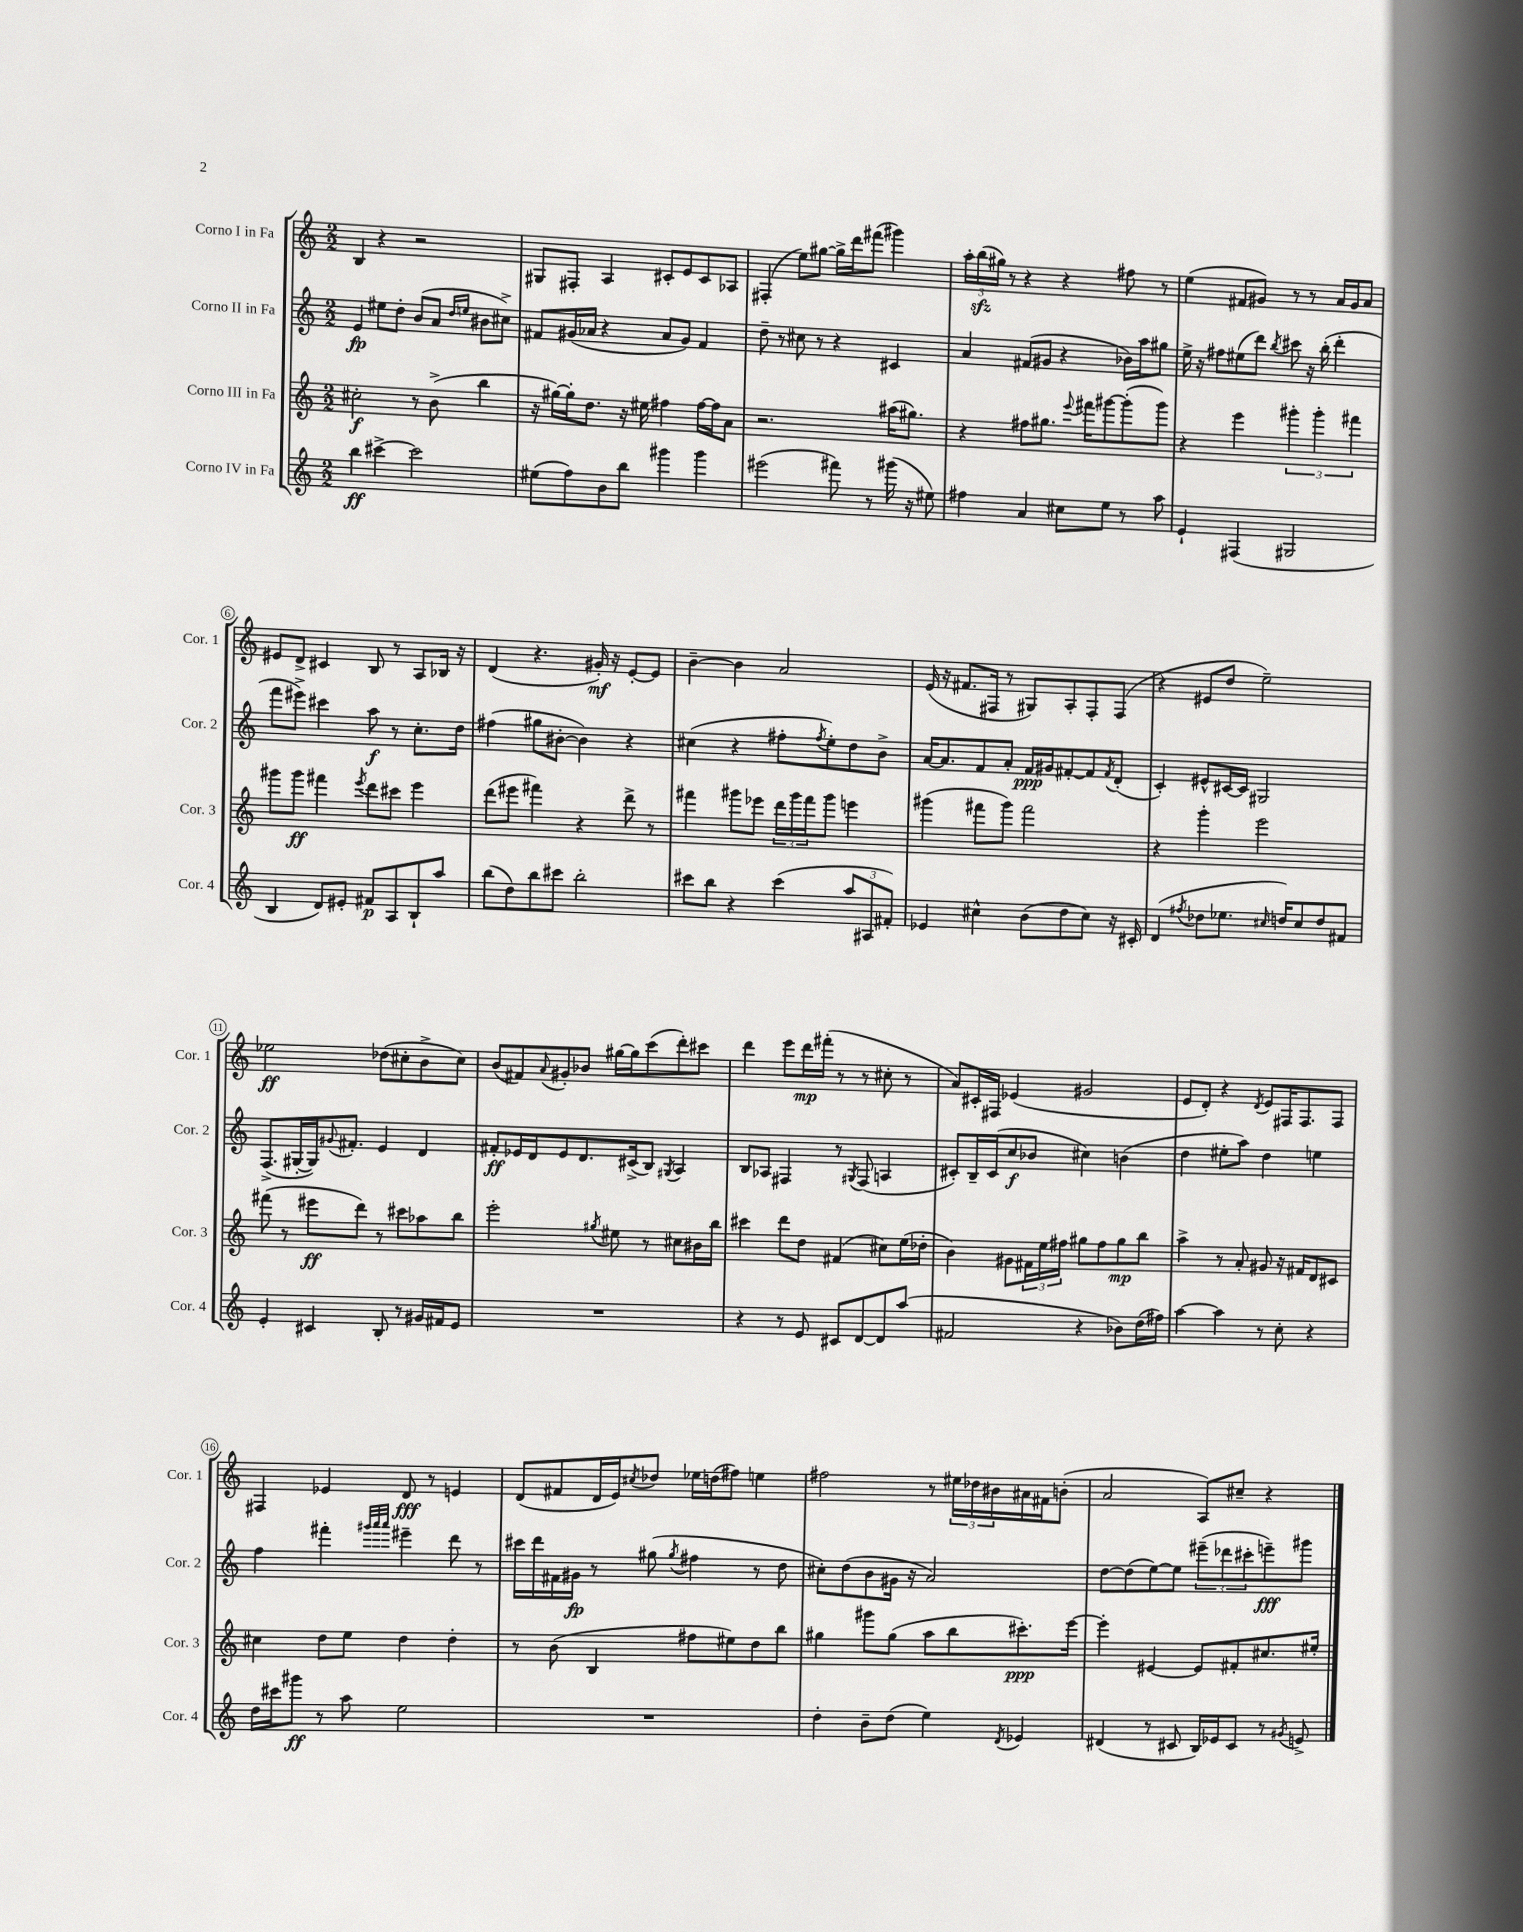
<<
\new StaffGroup <<
\new Staff = "s0" \with { instrumentName = "Corno I in Fa" shortInstrumentName = "Cor. 1" } {
    \clef treble \key c \major \numericTimeSignature \time 2/2
    b4 r4 r2 |
    gis8 fis8-. a4 cis'8-. e'8 cis'8 aes8 |
    fis4-.( e''8) gis''8~ gis''16-> d'''16 fis'''8( gis'''4) |
    \tuplet 3/2 { a''16-. b''16\sfz( gis''16) } r8 r4 r4 fis''8 r8 |
    e''4( fis'8 gis'8) r8 r8 a'16 gis'16 a'8 |
    eis'8 d'8-> cis'4 b8 r8 a8 bes16 r16 |
    d'4( r4. gis'16-.\mf) r16 e'8~-. e'8 |
    b'4~-- b'4 a'2 |
    e'16( r16 fis'8. fis16 r8 gis8) a8-. fis8-. fis8( |
    r4 eis'8 d''8 e''2--) |
    ees''2\ff des''8( cis''8-. b'8-> cis''8) |
    b'8( fis'8) \appoggiatura { a'8 } gis'8-. bes'8 gis''16~ gis''16 c'''8( d'''8-.) cis'''8 |
    d'''4 e'''8 d'''16\mp fis'''16-.( r8 r8 cis''8-. r8 |
    a'8) cis'16-. fis16 ees'4( gis'2 |
    e'8 d'8-.) r4 \acciaccatura { d'8 } e'8 fis16 fis8. fis8 |
    fis4 ees'4 d'8\fff r8 e'4 |
    d'8( fis'8 d'16 e'16) \acciaccatura { cis''8 } des''8 ees''16 d''16( fis''8) e''4 |
    fis''2 r8 \tuplet 3/2 { eis''16 des''16 bis'16 } ais'16 fis'16 b'8-.( |
    a'2 a8) cis''8-- r4 \bar "|." |
}
\new Staff = "s1" \with { instrumentName = "Corno II in Fa" shortInstrumentName = "Cor. 2" } {
    \clef treble \key c \major \numericTimeSignature \time 2/2
    e'4\fp eis''8 d''8-. b'8( a'8 \grace { d''16 e''16 } bis'8 cis''8->) |
    fis'8 gis'16( aes'16 r4 aes'8 gis'8) fis'4 |
    d''8-- r8 cis''8 r8 r4 cis'4 |
    a'4 fis'8( gis'8 r4 bes'16) a''16 gis''8 |
    e''16-> r16 fis''8 eis''8( d'''8) \acciaccatura { b''8 } cis'''8 r16 b''16-.( d'''4-. |
    f'''8 eis'''8->) cis'''4 a''8\f r8 c''8.-. d''16 |
    fis''4( gis''8 bis'8~-. bis'4) r4 |
    cis''4( r4 fis''8-. \acciaccatura { fis''8 } e''8-.) d''8 b'8-> |
    a'16~ a'8. f'8 a'8-. f'16\ppp gis'16 fis'8~-. fis'8 \acciaccatura { fis'8 } d'8-.( |
    c'4-.) eis'8-^ cis'16~ cis'16 gis2 |
    f8.->( gis16~-. gis16) \appoggiatura { gis'8 } fis'8.-. e'4 d'4 |
    fis'8-.\ff ees'16 d'16 ees'8 d'8. cis'16->( b8) \acciaccatura { gis8 } a4 |
    b8 aes8 fis4 r8 \acciaccatura { gis8 } fis8( a4 |
    cis'8-.) b16-- cis'16( c''8\f bes'8 cis''4) b'4( |
    d''4 eis''8-. a''8) d''4 e''4 |
    f''4 fis'''4-. \grace { gis'''32 a'''32 a'''32 } eis'''4-- d'''8 r8 |
    cis'''16 d'''16 fis'16 gis'16\fp r8 gis''8( \acciaccatura { gis''8 } fis''4 r8 d''8 |
    cis''8-.) d''8( b'8 gis'16 r16 a'2) |
    d''8~ d''8( e''8~) e''8 \tuplet 3/2 { eis'''8--( des'''8 cis'''8-. } e'''8--\fff) gis'''8 \bar "|." |
}
\new Staff = "s2" \with { instrumentName = "Corno III in Fa" shortInstrumentName = "Cor. 3" } {
    \clef treble \key c \major \numericTimeSignature \time 2/2
    cis''2-.\f r8 b'8->( b''4 |
    r16 gis''16~) gis''16-. d''8. r16 eis''16 fis''4 fis''16~ fis''16 a'8 |
    r2. ais''16( gis''8.) |
    r4 fis''8 gis''8. \appoggiatura { e'''8 } fis'''16 gis'''8~ gis'''8-.( gis'''8) |
    r4 e'''4 \tuplet 3/2 { gis'''4-. gis'''4-. fis'''4 } |
    gis'''8 gis'''8\ff fis'''4 \acciaccatura { e'''8 } d'''8 cis'''8 e'''4 |
    d'''8( eis'''8 fis'''4) r4 d'''8-> r8 |
    fis'''4 gis'''8 ees'''8 \tuplet 3/2 { d'''16 gis'''16 fis'''16 } gis'''8 e'''4 |
    gis'''4( fis'''8 gis'''8) fis'''2 |
    r4 g'''4-. e'''2 |
    fis'''8( r8 eis'''8\ff d'''8) r8 cis'''8 aes''8 b''8 |
    e'''2-. \acciaccatura { gis''8 } eis''8 r8 cis''8 bis'16 b''16 |
    cis'''4 d'''8 d''8 fis'4( cis''8) e''16( des''16-. |
    b'4) gis'8 \tuplet 3/2 { fis'16 e''16 fis''16 } gis''8 fis''8 gis''8\mp b''8 |
    a''4-> r8 a'8-. gis'8 r16 fis'16 d'8 cis'8 |
    cis''4 d''8 e''8 d''4 d''4-. |
    r8 b'8( b4 fis''8 eis''8) d''8 b''8 |
    gis''4 gis'''8 gis''8( a''8 b''8 cis'''8.-.\ppp) e'''16~ |
    e'''4-. eis'4~ eis'8 fis'8-. cis''8. eis''16-. \bar "|." |
}
\new Staff = "s3" \with { instrumentName = "Corno IV in Fa" shortInstrumentName = "Cor. 4" } {
    \clef treble \key c \major \numericTimeSignature \time 2/2
    b''4\ff cis'''4~-> cis'''2 |
    eis''8( f''8) b'8 b''8 gis'''4 gis'''4 |
    eis'''2( fis'''8) r8 gis'''16( r16 eis''8) |
    fis''4 a'4 cis''8 e''8 r8 a''8 |
    e'4-! fis4( gis2 |
    b4 d'8) eis'8-. fis'8\p a8 b8-! a''8 |
    b''8( d''8) b''8 cis'''8 b''2-. |
    cis'''8 b''8 r4 cis'''4( \tuplet 3/2 { a''8 ais8 fis'8-.) } |
    ees'4 cis''4-^ b'8( d''8 cis''8) r16 cis'16-. |
    d'4( \acciaccatura { fis''8 } des''8 ees''8. \grace { cis''16 } d''16) cis''8 d''8 fis'8 |
    e'4-. cis'4 b8-. r8 gis'16 fis'16 e'8 |
    R1 |
    r4 r8 e'8 cis'8 d'8~ d'8 a''8( |
    fis'2 r4 bes'8) d''16( fis''16) |
    a''4~ a''4 r8 c''8-. r4 |
    d''16 cis'''16 gis'''8\ff r8 a''8 e''2 |
    R1 |
    d''4-. b'8-- d''8( e''4) \acciaccatura { d'8 } ees'4 |
    dis'4( r8 cis'8 b16) ees'16 cis'8 r8 \acciaccatura { gis'8 } e'8-> \bar "|." |
}
>>
>>
\layout { \context { \Score \override BarNumber.stencil = #(make-stencil-circler 0.1 0.3 ly:text-interface::print) } }
